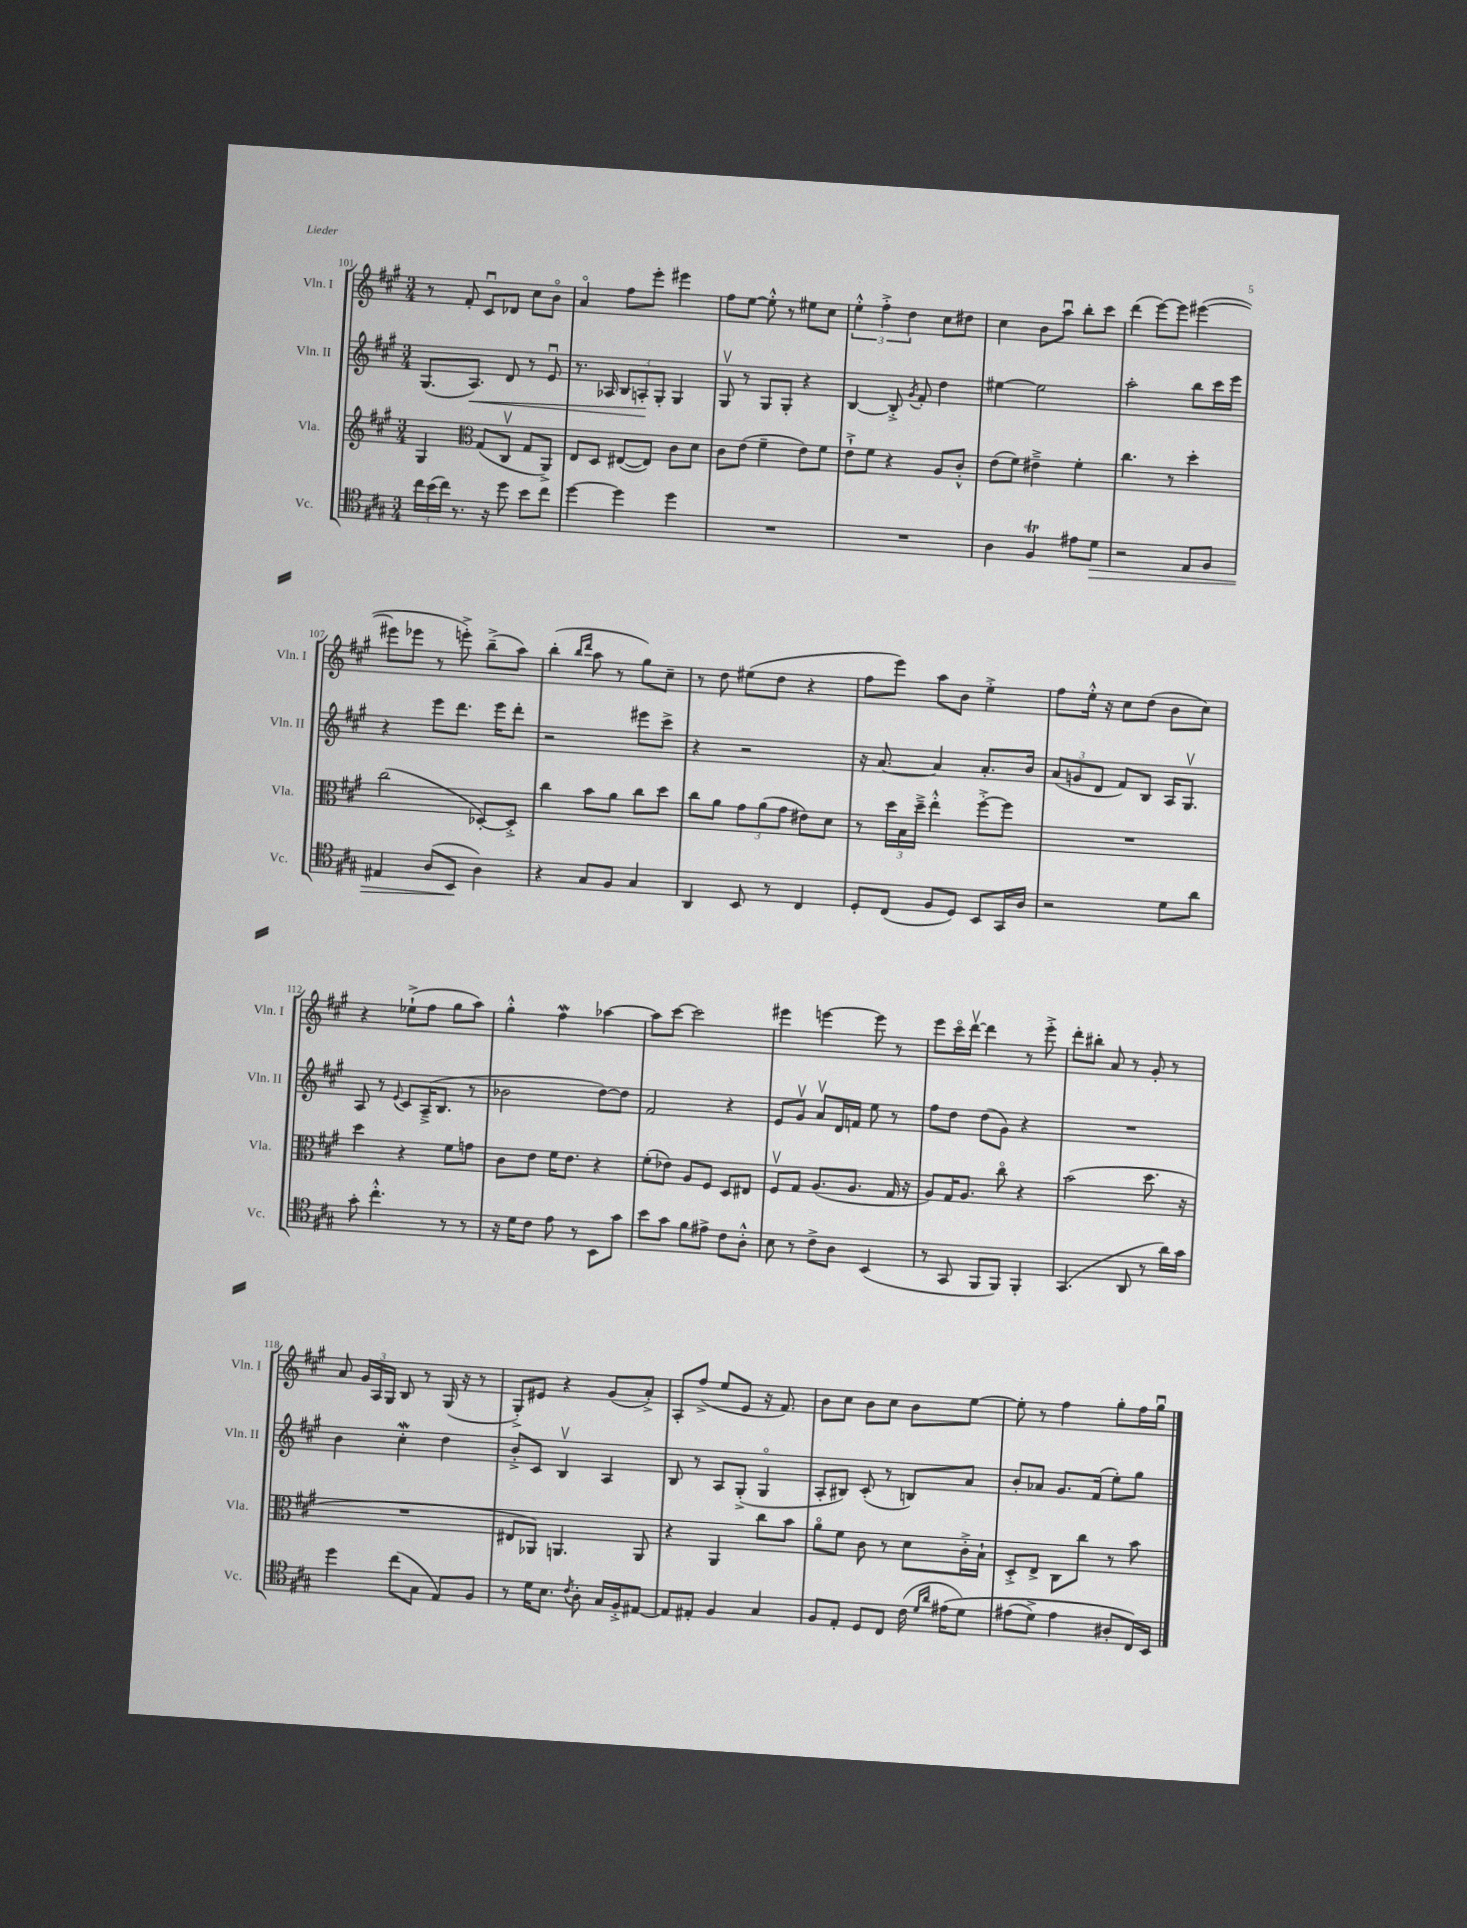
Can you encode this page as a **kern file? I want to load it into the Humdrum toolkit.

**kern	**kern	**kern	**kern
*staff4	*staff3	*staff2	*staff1
*clefC4	*clefG2	*clefG2	*clefG2
*k[f#c#g#]	*k[f#c#g#]	*k[f#c#g#]	*k[f#c#g#]
*M3/4	*M3/4	*M3/4	*M3/4
24cc#	4G#	(8.G#	8r
(24b	.	.	.
24cc#)	.	.	.
8.r	.	.	8f#'
.	.	8.A)	.
*	*clefC3	*	*
.	(8G#	.	8c#u
16r	.	.	.
8dd	8C#v	8d	8d-
8b	8G#	8r	8cc#
8cc#	8AA^)	8eu	8bo
=	=	=	=
[4dd	8E	8.r	4ao
.	8D	.	.
.	.	16A-	.
4dd]	([8E#	12B	8ff#
.	.	12A'	.
.	8E#])	.	8eee'
.	.	12G#'	.
4dd	8c#	4G#	4eee#
.	8d	.	.
=	=	=	=
2.r	8c#	8G#v	8ff#
.	(8e	8r	[8ee
.	4f#~	8G#	8ee'^^]
.	.	8G#'	8r
.	8e)	4r	8ee#
.	8f#	.	8cc#
=	=	=	=
2.r	8e`^	[4B	6ee'^^
.	8f#	.	.
.	.	.	6ff#'^
.	4r	8B'^]	.
.	.	.	6dd
.	.	8qg#	.
.	.	8f#'	.
.	8A	4dd	8cc#
.	8c#'^^	.	8dd#
=	=	=	=
4A	(8e	[4ee#	4cc#
.	8f#)	.	.
4F#	4e#~^	2ee#]	8b
.	.	.	8aau
8e#	4f#'	.	8bb'
8d	.	.	8ccc#
=	=	=	=
2r	4.cc#	2aa'	(4ddd
.	.	.	[8eee)
.	8r	.	8eee]
8E	4dd'	8bb	([4eee#
8F#	.	16ccc#	.
.	.	16eee	.
=	=	=	=
4E#	(2cc#	4r	8eee#]
.	.	.	8eee-
(8A	.	8eee	8r
8BB	.	8.ddd	8eee'^)
4A)	[8D-')	.	(8bb~^
.	.	16eee	.
.	8D-'^]	8ddd'	8aa)
=	=	=	=
4r	4cc#	2r	(4bb'
.	.	.	16qqbb
.	.	.	16qqddd
8G#	8b	.	8aa
8F#	8a	.	8r
4G#	8cc#	8eee#	8gg#)
.	8dd	8ccc#^	8cc#~
=	=	=	=
4AA	8cc#	4r	8r
.	8a	.	8dd
8BB	12g#	2r	(8ee#
.	(12a	.	.
8r	.	.	8dd
.	12g#	.	.
4C#	8e#)	.	4r
.	8d	.	.
=	=	=	=
8D'	8r	16r	8ff#
.	.	[8.a	.
(8C#	24dd	.	8eee)
.	24B	.	.
.	24dd~^	.	.
8F#	4ee'^^	4a]	8aa
8D)	.	.	8b
8BB	[8ff#'^	8.a'	4ee'^
16GG#	8ff#]	.	.
16A	.	16b	.
=	=	=	=
2r	2.r	(12a	8ff#
.	.	12g	.
.	.	.	16ee'^^
.	.	12d	.
.	.	.	16r
.	.	8f#)	8cc#
.	.	8B	(8dd
8d	.	16A	8b
.	.	8.G#v	.
8a	.	.	8cc#)
=	=	=	=
8g#'	4dd	8A	4r
4.cc#'^^	.	8r	.
.	.	8qqe	.
.	4r	8c#	(8ee-`^
.	.	(16A~^	8ff#
.	.	8.B	.
8r	8f#	.	8gg#
8r	8g	8r	8aa)
=	=	=	=
16r	8c#	2b-	4gg#'^^
16d	.	.	.
8c#	8e	.	.
8e	16f#	.	4ff#
.	8.e	.	.
8r	.	.	.
8BB	4r	[8dd)	[4aa-
8g#	.	8dd]	.
=	=	=	=
8b	(8f#'	2f#	8aa-]
8g#	8e-)	.	[8ccc#
8f#	8A	.	2ccc#]
8e#^	8F#	.	.
8c#	8D	4r	.
8A'^^	8E#	.	.
=	=	=	=
8B	8F#v	8e	4eee#
8r	8G#	8g#v	.
8c#^	(8.A	8av	[4eee
8A	.	16d	.
.	8.A	16f	.
(4BB	.	8ee	8eee]
.	16G#	8r	8r
.	16r	.	.
=	=	=	=
8r	8A)	8ff#	8eee
8GG#	16G#	8dd	16ccc#o
.	8.A	.	[16dddv
8FF#	.	(8dd	4ddd]
8FF#)	8cc#o	8g#)	.
4FF#'	4r	4r	8r
.	.	.	8eee'^
=	=	=	=
(4.GG#	(2b	2.r	8ddd'
.	.	.	8bb#'
.	.	.	8a
8AA	.	.	8r
8r	8.dd	.	8g#'
16a)	.	.	8r
16g#	16r	.	.
=	=	=	=
4dd	2.r	4b	8a
.	.	.	24g#
.	.	.	24A
.	.	.	24G#
(8cc#	.	4cc#'	8B
8G#	.	.	8r
8E)	.	4dd	(16G#
.	.	.	16r
8F#	.	.	8r
=	=	=	=
8r	8E#	8b'^	8G#'^)
16d	8AA-)	8c#	8e#
8.B	.	.	.
.	4.AA	4Bv	4r
8qc#	.	.	.
8A'	.	.	.
16G#	.	4A	(8g#
16F#'^	.	.	.
[8E#	8AA	.	8a'^)
=	=	=	=
8E#]	4r	8B	8A'
8E#'	.	8r	(8ff#^
4F#	4AA	8A	8ee
.	.	(8G#'^	8e
4G#	8cc#	4G#o	16r
.	.	.	8.f#)
.	8b	.	.
=	=	=	=
8F#	8ao	8A'	8b
8E'	8f#	8B#)	8cc#
8D	8c#	(8c#'	8b
8C#	8r	8r	8cc#
(16c#	8d	8B)	8b
16qqd	.	.	.
16qqa	.	.	.
&(16e#	.	.	.
8d)	16c#'^	8a	[8ee
.	16B`	.	.
=	=	=	=
(8e#	8D'^	8b'	8ee']
8d^)	8E^	8a-	8r
4e#	8C#	8.g#	4ff#
.	8cc#	.	.
.	.	(16f#	.
8A#'	8r	8ee')	8gg#'
16C#&)	8b	8gg#	16ff#
16BB	.	.	16gg#u
==	==	==	==
*-	*-	*-	*-
